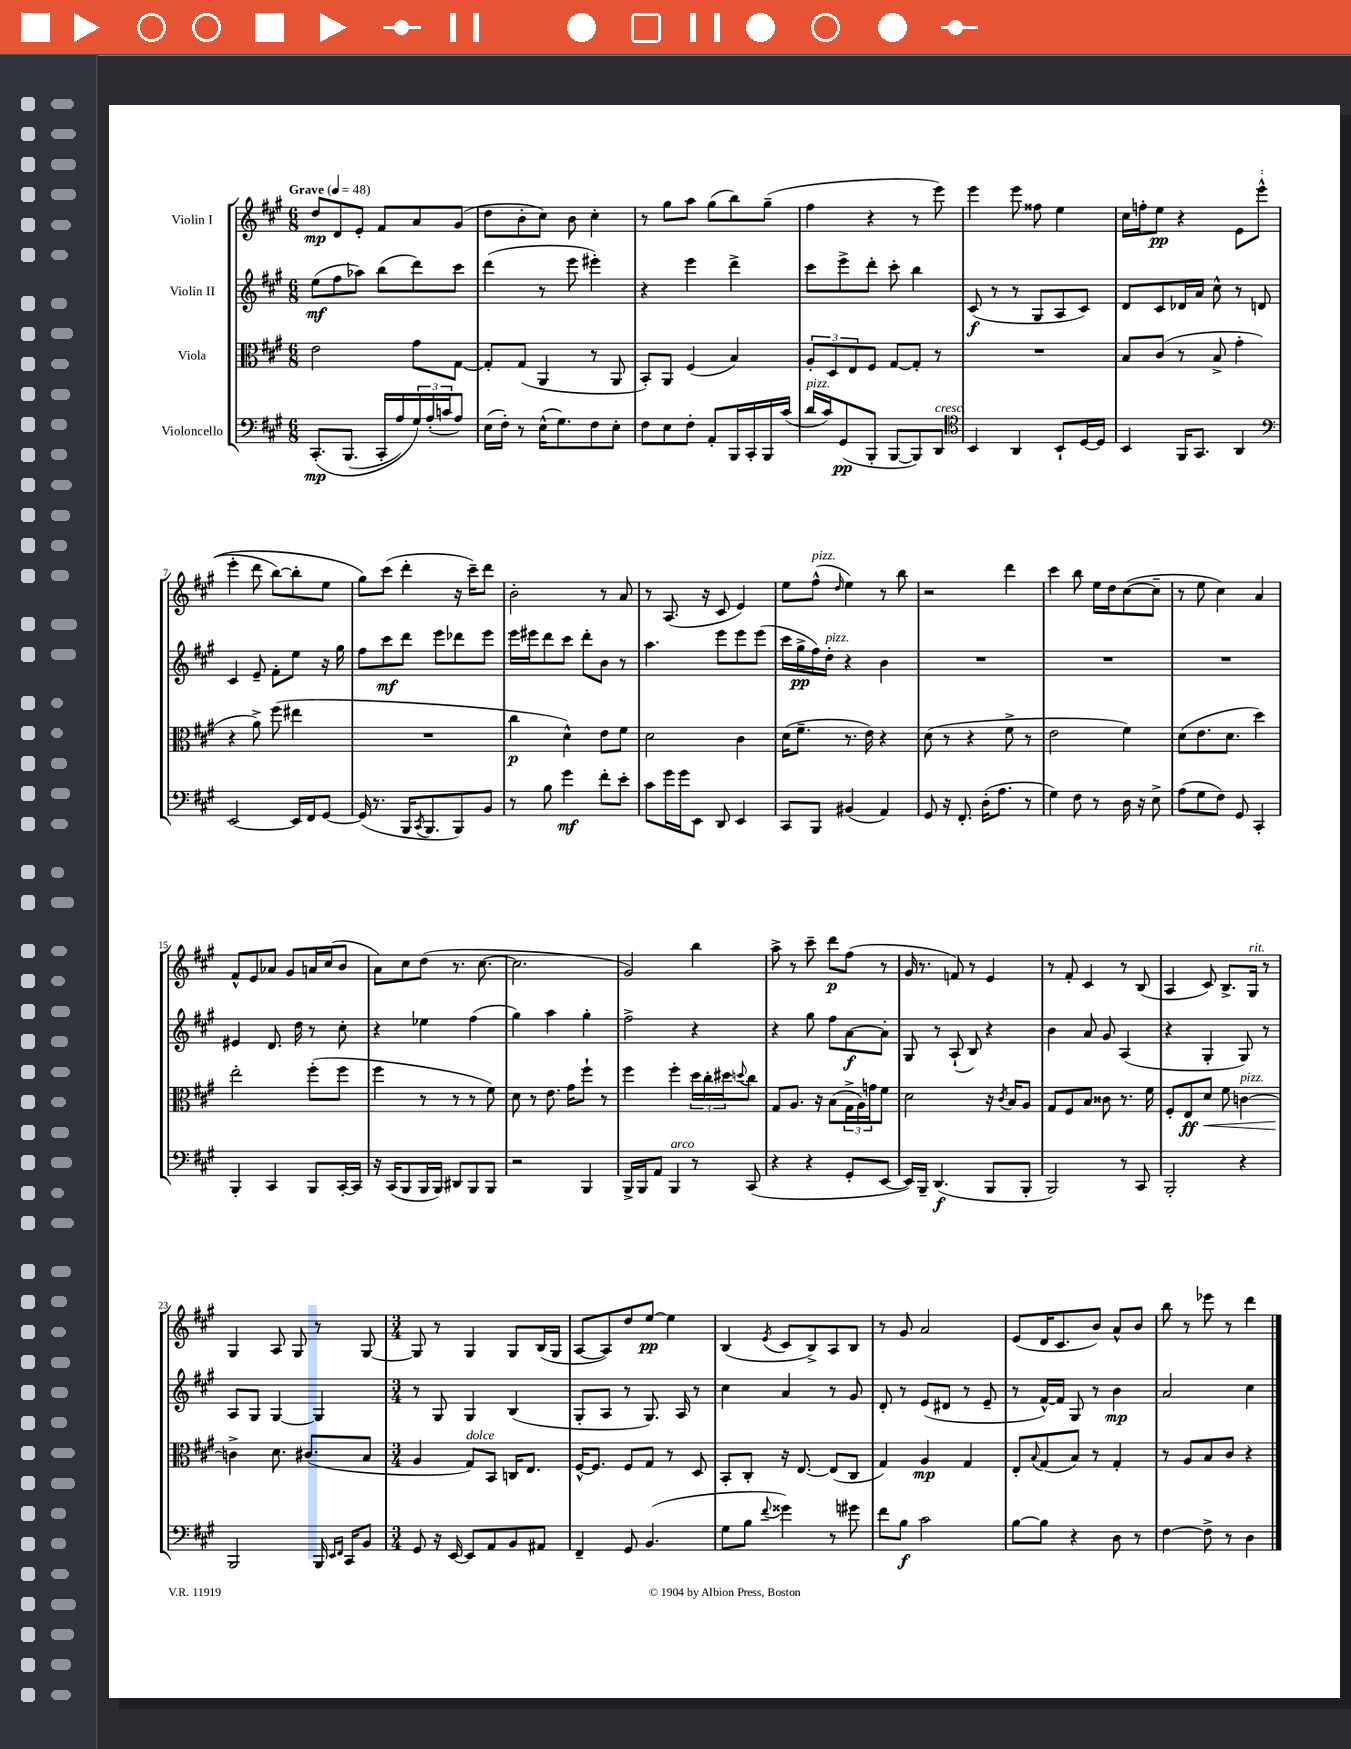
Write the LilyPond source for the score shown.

<<
\new StaffGroup <<
\new Staff = "s0" \with { instrumentName = "Violin I" } {
    \clef treble \key a \major \numericTimeSignature \time 6/8 \tempo "Grave" 4 = 48
    d''8\mp d'8 e'8-. fis'8 a'8 gis'8( |
    d''8 b'8-. cis''8) b'8 cis''4-. |
    r8 gis''8 a''8 gis''8( b''8) gis''8--( |
    fis''4 r4 r8 e'''8) |
    e'''4 e'''8 fisis''8 e''4 |
    cis''16 f''16-. e''8\pp r4 e'8 e'''8-^(\( |
    e'''4-. d'''8 b''8~) b''8-. e''8 |
    gis''8\) cis'''8( d'''4-. r16 cis'''16--) d'''8 |
    b'2-. r8 a'8 |
    r8 a8.( r16 cis'8 e'4) |
    e''8 fis''8-^^\markup { \italic "pizz." }( \grace { d''16 } e''4) r8 b''8 |
    r2 d'''4 |
    cis'''4 b''8 e''16 d''16 cis''8~( cis''8-- |
    r8 e''8 cis''4) a'4 |
    fis'8-^ e'8 aes'8 gis'8 a'16 cis''16( b'8 |
    a'8) cis''8 d''8( r8. cis''8.~ |
    cis''2. |
    gis'2) b''4 |
    a''8-> r8 cis'''8-- d'''8\p fis''8( r8 |
    gis'16 r8. f'8) r8 e'4 |
    r8 fis'8-. cis'4 r8 b8( |
    a4 cis'8) b8.-> gis16^\markup { \italic "rit." } r8 |
    gis4 a8 gis8 r8 gis8~ |
    \numericTimeSignature \time 3/4 gis8 r8 gis4 gis8 b16( gis16 |
    a8~ a8) d''8 e''8~\pp e''4 |
    b4( \acciaccatura { e'8 } cis'8 b8->) a8 b8 |
    r8 gis'8 a'2 |
    e'8( d'16 cis'8. b'8) a'8-^ b'8 |
    b''8 r8 ees'''8 r8 d'''4 \bar "|." |
}
\new Staff = "s1" \with { instrumentName = "Violin II" } {
    \clef treble \key a \major \numericTimeSignature \time 6/8
    e''8\mf( fis''8 aes''8) b''8( d'''8) cis'''8 |
    d'''4( r8 e'''8 eis'''4-.) |
    r4 e'''4 d'''4-> |
    cis'''8 e'''8-> d'''8-. cis'''8-. b''4 |
    cis'8\f( r8 r8 gis8 a8 cis'8) |
    d'8 cis'8 des'16 a'16 cis''8-^ r8 d'8 |
    cis'4 e'8-- fis'8-. e''8 r16 gis''16 |
    fis''8 cis'''8\mf d'''8 e'''8 des'''8 e'''8 |
    e'''16 eis'''16 d'''8 cis'''8 d'''8-. b'8 r8 |
    a''4. e'''8 e'''8 e'''8( |
    cis'''16 gis''16->\pp fis''16) d''16-.^\markup { \italic "pizz." } r4 b'4 |
    R2. |
    R2. |
    R2. |
    eis'4 d'8. d''16 r8 cis''8-. |
    r4 ees''4 fis''4( |
    gis''4) a''4 gis''4-. |
    fis''2-> r4 |
    r4 gis''8 fis''8 a'8~\f a'8-. |
    gis8 r8 a8-!( b8) r4 |
    b'4 a'8 gis'8 a4( |
    r4 gis4-. gis8) r8 |
    a8 gis8 gis4~ gis4 |
    \numericTimeSignature \time 3/4 r8 gis8 gis4 b4( |
    gis8-. a8 r8 gis8.) a16 r8 |
    cis''4 a'4 r8 gis'8 |
    d'8-. r8 e'8( dis'8 r8 e'8-- |
    r8 fis'16~-^) fis'16 gis8 r8 b'4\mp |
    a'2 cis''4 \bar "|." |
}
\new Staff = "s2" \with { instrumentName = "Viola" } {
    \clef alto \key a \major \numericTimeSignature \time 6/8
    e'2 gis'8 gis8~ |
    gis8-. gis8( a,4 r8 a,8 |
    b,8-.) a,8 fis4( b4) |
    \tuplet 3/2 { a8-. d8 e8 } fis8 gis8~ gis8-. r8 |
    R2. |
    b8 cis'8( r8 b8-> gis'4-. |
    r4 a'8->) fis''8( eis''4 |
    R2. |
    cis''4\p d'4-^) e'8 fis'8 |
    d'2 cis'4 |
    d'16( fis'8.-- r8. e'16) r4 |
    d'8( r8 r4 fis'8-> r8 |
    e'2 fis'4) |
    d'8( e'8. d'8. d''4) |
    e''2-. fis''8-.( fis''8 |
    fis''4 r8 r8 r8 fis'8) |
    d'8 r8 e'8. gis'16 fis''8-! r8 |
    fis''4 fis''4-. \tuplet 3/2 { d''16 cis''16-. dis''16 } \appoggiatura { d''8 } cis''8 |
    gis8 a8. r16 b8( \tuplet 3/2 { gis16-> a16) g'16 } fis'8 |
    d'2 r16 \acciaccatura { cis'8 } b16 a8 |
    gis8 fis8 b8 cisis'8 r8. fis'16 |
    fis8-. e8\ff d'8\< fis'8 c'4~^\markup { \italic "pizz." } |
    c'4->\! d'8. cis'8.( b8 |
    \numericTimeSignature \time 3/4 a4 gis8^\markup { \italic "dolce" }) b,8 c16 e8. |
    fis16~-^ fis8. fis8 gis8 r8 d8 |
    b,8-. cis8-. r16 e8.~ e8( cis8 |
    gis4) a4\mp gis4 |
    e8-. \appoggiatura { b8 } gis8( b8) r8 gis4-. |
    r8 a8 b8 cis'8 r4 \bar "|." |
}
\new Staff = "s3" \with { instrumentName = "Violoncello" } {
    \clef bass \key a \major \numericTimeSignature \time 6/8
    cis,8.-.\mp\( b,,8.( cis,16-. a16) \tuplet 3/2 { gis16\) a16-.( c'16 } a8) |
    e16( fis16-.) r8 e16-^( gis8.) fis8 e8-. |
    fis8 e8 fis8-. a,8-. b,,16 cis,16-. b,,16 cis'16( |
    d'16^\markup { \italic "pizz." } cis'16) gis,8\pp( b,,8-. b,,8~ b,,8) d,8^\markup { \italic "cresc." } |
    \clef tenor b,4 a,4 b,8-! d16~ d16 |
    b,4 fis,16 gis,8. a,4 |
    \clef bass e,2~ e,16 fis,16 gis,8~ |
    gis,16( r8. b,,16 \acciaccatura { cis,8 } b,,8. b,,8) b,8 |
    r8 b8 gis'4\mf fis'8-. e'8-. |
    cis'8 gis'16 gis'16 e,8 d,8 e,4 |
    cis,8 b,,8 bis,4( a,4) |
    gis,8 r16 fis,8.-. d16-.( a8. r8 |
    gis4) fis8 r8 d16 r16 e8-> |
    a8( gis8 fis8) gis,8 cis,4-. |
    b,,4-. cis,4 b,,8 cis,16~-. cis,16 |
    r16 cis,16( b,,8 b,,16 b,,16) dis,8 b,,8 b,,8 |
    r2 b,,4 |
    b,,16-> b,,16 a,8 b,,4^\markup { \italic "arco" } r8 cis,8( |
    r4 r4 gis,8-. e,8~ |
    e,16) b,,16-- d,4.\f( b,,8 b,,8-. |
    b,,2) r8 cis,8 |
    b,,2-. r4 |
    b,,2 b,,16 \grace { e,16 fis,16 } cis,16 b,8 |
    \numericTimeSignature \time 3/4 gis,8 r16 e,16~ e,8 a,8 b,8 ais,8 |
    fis,4-- gis,8 b,4.( |
    gis8 b8 \appoggiatura { fis'8 } gisis'4) r8 gis'8 |
    fis'8 b8\f cis'2 |
    b8~ b8 r4 d8 r8 |
    fis4~ fis8-> r8 d4 \bar "|." |
}
>>
>>
